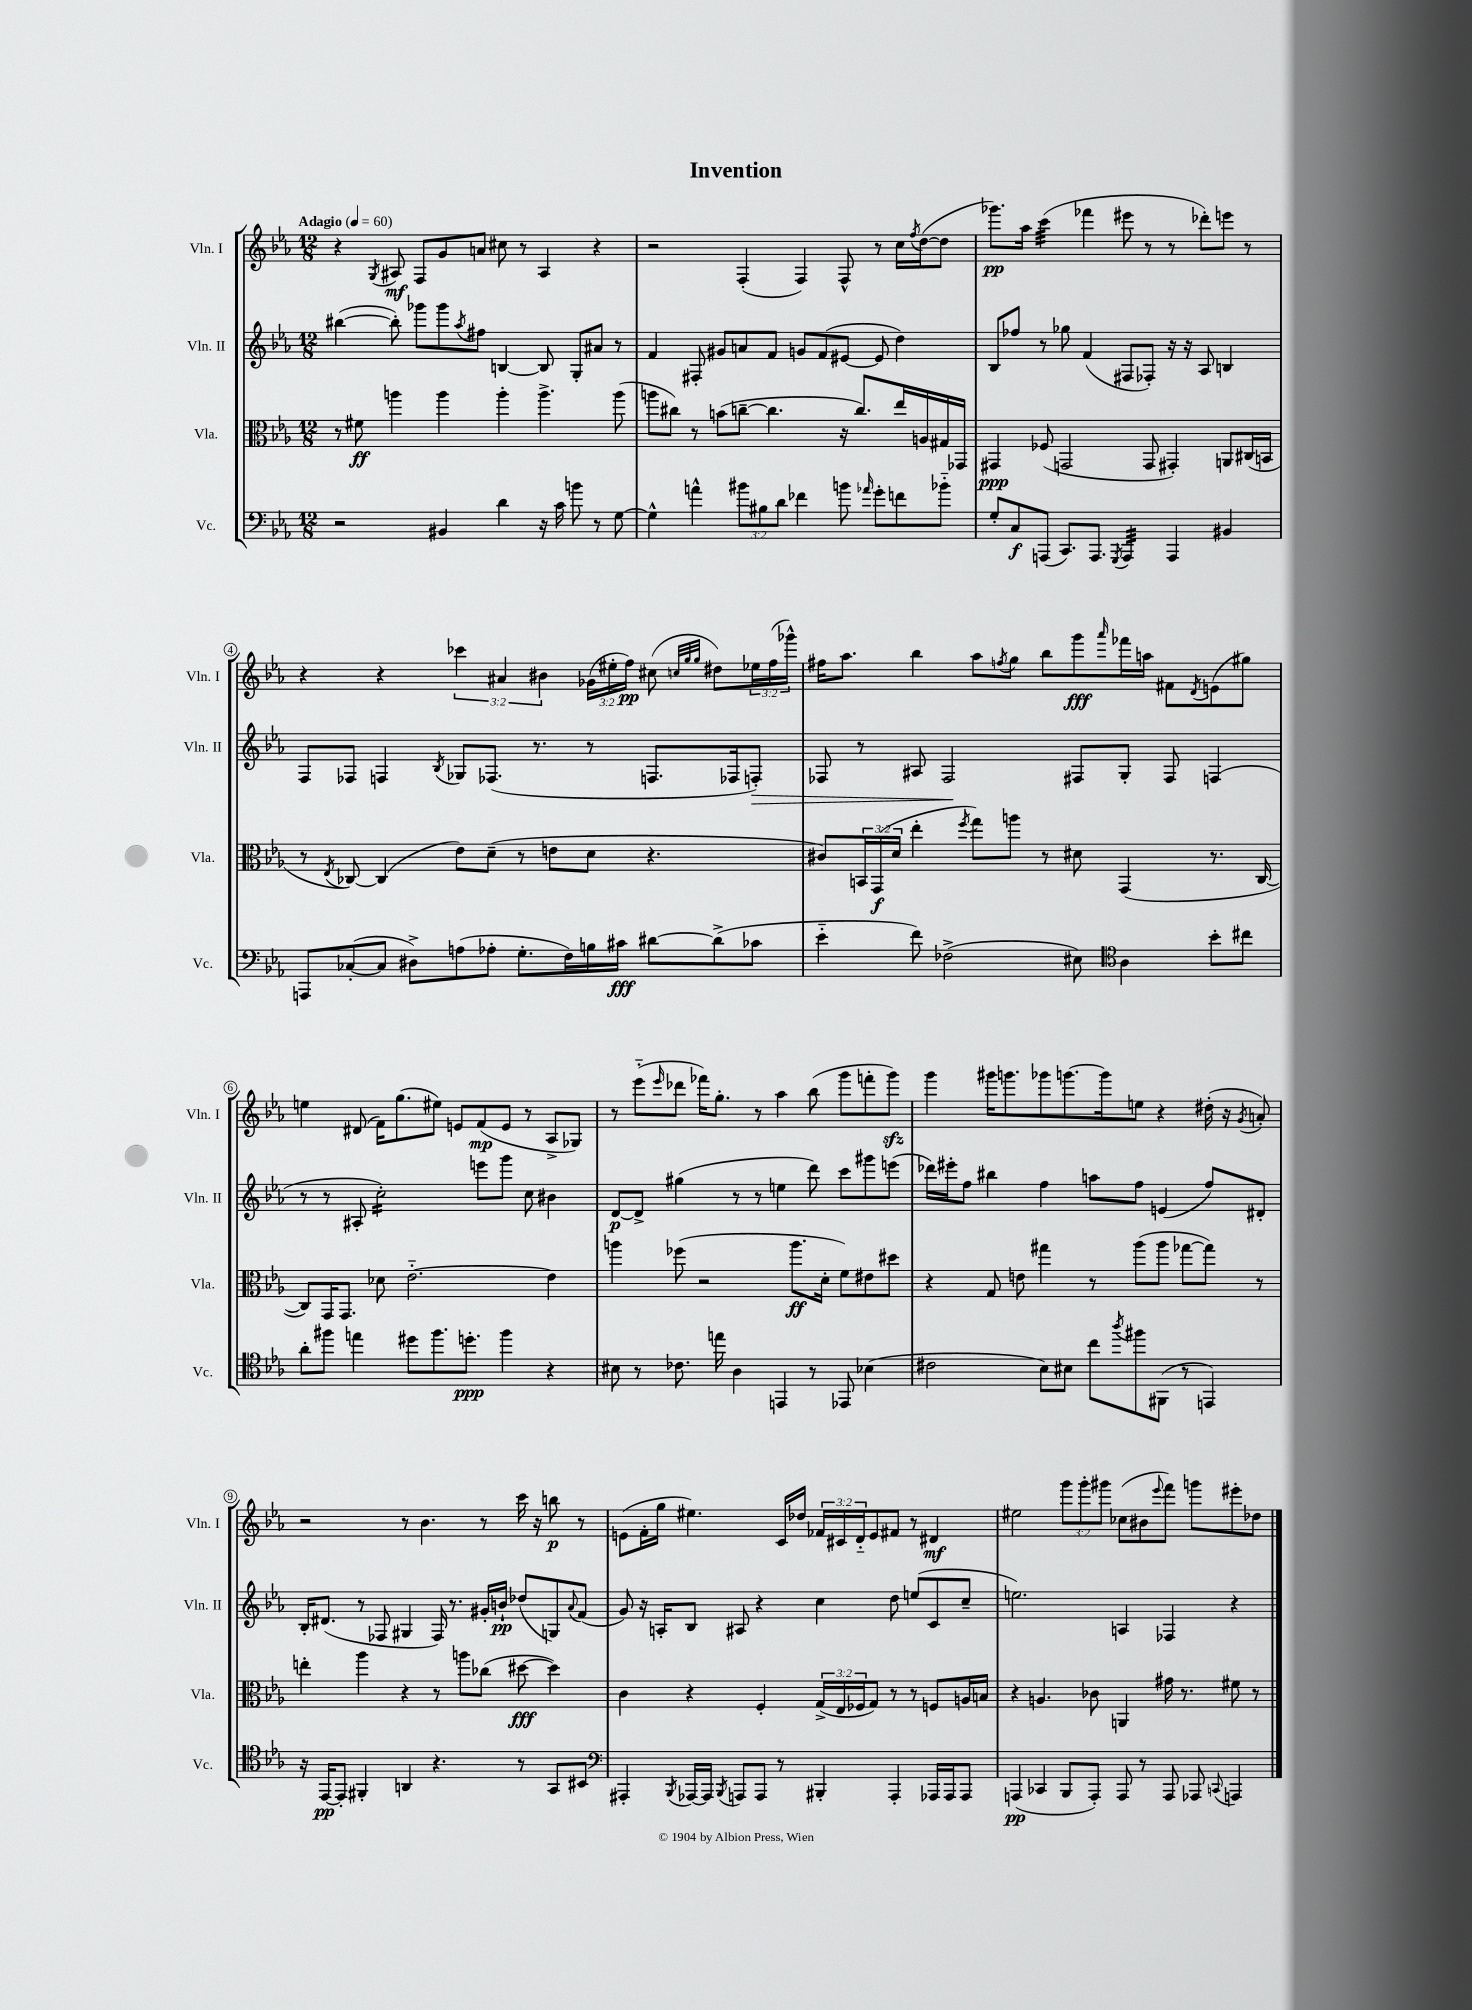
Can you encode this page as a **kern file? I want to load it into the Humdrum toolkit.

**kern	**kern	**kern	**kern
*staff4	*staff3	*staff2	*staff1
*clefF4	*clefC3	*clefG2	*clefG2
*k[b-e-a-]	*k[b-e-a-]	*k[b-e-a-]	*k[b-e-a-]
*M12/8	*M12/8	*M12/8	*M12/8
*MM60	*MM60	*MM60	*MM60
2r	8r	([4bb#	4r
.	8f#	.	.
.	.	.	8qG
.	4aa	8bb#'])	8A#
.	.	8ggg-	8F
4BB#	4aa	8ggg-	8g
.	.	8qaa-	.
.	.	8ff#	8a
4d	4aa'	[4B	8cc#
.	.	.	8r
16r	4.aa^	8B]	4A#
16c	.	.	.
8b	.	8G'	.
8r	.	8a#	4r
[8G	(8aa	8r	.
=	=	=	=
4G^^]	8aa	4f	2r
.	8cc#)	.	.
4a^^	8r	8F#'	.
.	(8b	8g#	.
12b#	[8cc~	8a	(4F'
12B#	.	.	.
.	4.cc]	8f	.
12d	.	.	.
4f-	.	8g	4F)
.	.	(8f	.
8b	16r	[8e#	8F^^
.	8.cc)	.	.
16qqa-	.	.	.
8g'	.	8e#]	8r
8f	16ee-	4dd)	16cc
.	.	.	8qff
.	16A	.	([16dd
8b-'~	16G#	.	8dd]
.	16GG-	.	.
=	=	=	=
8G'	4GG#	8B-	8.ggg-)
8C	.	8ff-	.
.	.	.	16aa-
(8AAA	(8F-	8r	(4ccc
8.CC)	2GG	8gg-	.
.	.	(4f	4fff-
8.AAA	.	.	.
8qGGG	.	.	.
4AAA	.	8F#	8eee#
.	8GG	8F-')	8r
4AAA	4GG#')	16r	8r
.	.	16r	.
.	.	8A-	8ddd-')
4BB#	8AA	4B	8eee
.	(16C#	.	8r
.	16BB	.	.
=	=	=	=
8AAA	8r	8F	4r
.	8qE-	.	.
([8C-'	[8C-)	8F-	.
8C-]	(4C-]	4F	4r
8D#^)	.	.	.
.	.	8qB-	.
(8A	8e-)	8G-	6ccc-
8A-'	(8d~	(8.F-	.
.	.	.	6a#
8.G'	8r	.	.
.	.	8.r	.
.	.	.	6b#
.	8e	.	.
16F)	.	.	.
16B	8d	8r	(24g-
.	.	.	24ee#'
16c#	.	.	.
.	.	.	24ff)
[8d#	4.r	8.F	(8cc#
.	.	.	32qqcc
.	.	.	32qqgg
.	.	.	32qqgg
(8d#^]	.	.	8dd#)
.	.	16F-	.
8c-	.	8F')	24ee-
.	.	.	(24ff
.	.	.	24ggg-^^)
=	=	=	=
4e-'~	8c#)	8F-	16ff#
.	.	.	8.aa-
.	24BB	8r	.
.	(24GG	.	.
.	24d	.	.
8f)	4ee-'	8A#	4bb-
(2F-^	.	2F-	.
.	8qff	.	.
.	8gg)	.	8aa-
.	.	.	8qff
.	8aa	.	8gg
.	8r	.	8bb-
8E#)	8d#	8F#	8ggg
*clefC4	*	*	*
.	.	.	16qqaaa-
4A-	(4GG	8G'	16fff-
.	.	.	16aa
.	.	8F#	8f#
.	.	.	8qd
8b-'	8.r	(4F	(8e
8cc#	.	.	8gg#)
.	[16C	.	.
=	=	=	=
8a-'	8C])	8r	4ee
8ff#	16GG	8r	.
.	8.GG	.	.
4ee	.	8A#'	(8d#
.	8d-	2cc')	16f)
.	.	.	(8.gg
8dd#	[2.e-'~	.	.
8.ff#	.	.	8ee#)
.	.	.	8e
8.dd'	.	.	.
.	.	8eee	(8f
4ff#	.	8ggg	8e
.	.	8cc	8r
4r	4e-]	4b#	8A-^
.	.	.	8G-)
=	=	=	=
8B#	4aa	[8d	8r
8r	.	8d^]	(8eee-'~
.	.	.	16qqeee-
8.c-	(8ff-	(4gg#	8ddd-
.	2r	.	16fff-)
16ee	.	.	8.gg'
4A-	.	8r	.
.	.	8r	8r
4EE	.	4ee	4aa-
.	8.aa	.	.
8r	.	8ddd)	(8bb-
.	16d'	.	.
8EE-	8f)	8ccc	8ggg
(4B-	8e#	8ggg#	8fff'
.	8dd#	(8eee	8ggg)
=	=	=	=
2c#	4r	16ddd-)	4ggg
.	.	16eee#'	.
.	.	8ff	.
.	8G	4bb#	16ggg#
.	.	.	8.ggg
.	8e	.	.
8B-)	4gg#	4ff	8ggg-
8B#	.	.	[8.ggg
8cc	8r	8aa	.
.	.	.	16ggg]
8qaa-	.	.	.
8ff#	(8aa-	8ff	8ee
(8FF#	8aa-	(4e	4r
8r	[8gg-	.	.
4EE)	8gg-])	8ff)	(16dd#'
.	.	.	16r
.	.	.	8qg
.	8r	8d#'	8a')
=	=	=	=
16r	4ee'	16B-'	2r
[16EE-	.	(8.d#	.
8EE-']	.	.	.
4FF#'	4aa-	8r	.
.	.	8F-	.
4AA	4r	4G#	8r
.	.	.	4.b-
4.r	8r	16F-)	.
.	.	8.r	.
.	8aa	.	.
.	(8cc-	16g#'	8r
.	.	16b`	.
8r	[8dd#	(8dd-	16ccc
.	.	.	16r
8GG	4dd#])	8G)	8bb
.	.	8qqa-	.
8BB#	.	(8f	8r
=	=	=	=
*clefF4	*	*	*
4AAA#'	4c	8g)	(8e
.	.	16r	16f'
.	.	16A'	16gg
8qBBB-	.	.	.
[16AAA-	4r	8B-	4.ee#)
16AAA-]	.	.	.
8qBBB-	.	.	.
8AAA	.	8A#	.
8AAA	4F'	4r	.
8r	.	.	16c
.	.	.	16dd-
4BBB#'	(24G^	4cc	24f-
.	24E-	.	24c#
.	24F-	.	24d'~
.	8G)	.	8e
4AAA'	8r	8dd	8f#
.	8r	(8ee	8r
16AAA-	8F	8c	4d#
16AAA-	.	.	.
8AAA-	16A	8cc~	.
.	16B	.	.
=	=	=	=
(4AAA	4r	2.ee)	2ee#
4CC-	4.A	.	.
8BBB-	.	.	12ggg
.	.	.	12ggg'
8AAA')	8c-	.	.
.	.	.	12ggg#
8AAA	4AA	4A	(8cc-
8r	.	.	8b#
.	.	.	8qqeee-
8AAA	16g#	4F-	8fff)
.	8.r	.	.
8AAA-	.	.	8ggg
8qqCC	.	.	.
4AAA	8f#	4r	8eee#'
.	8r	.	8dd-
==	==	==	==
*-	*-	*-	*-
